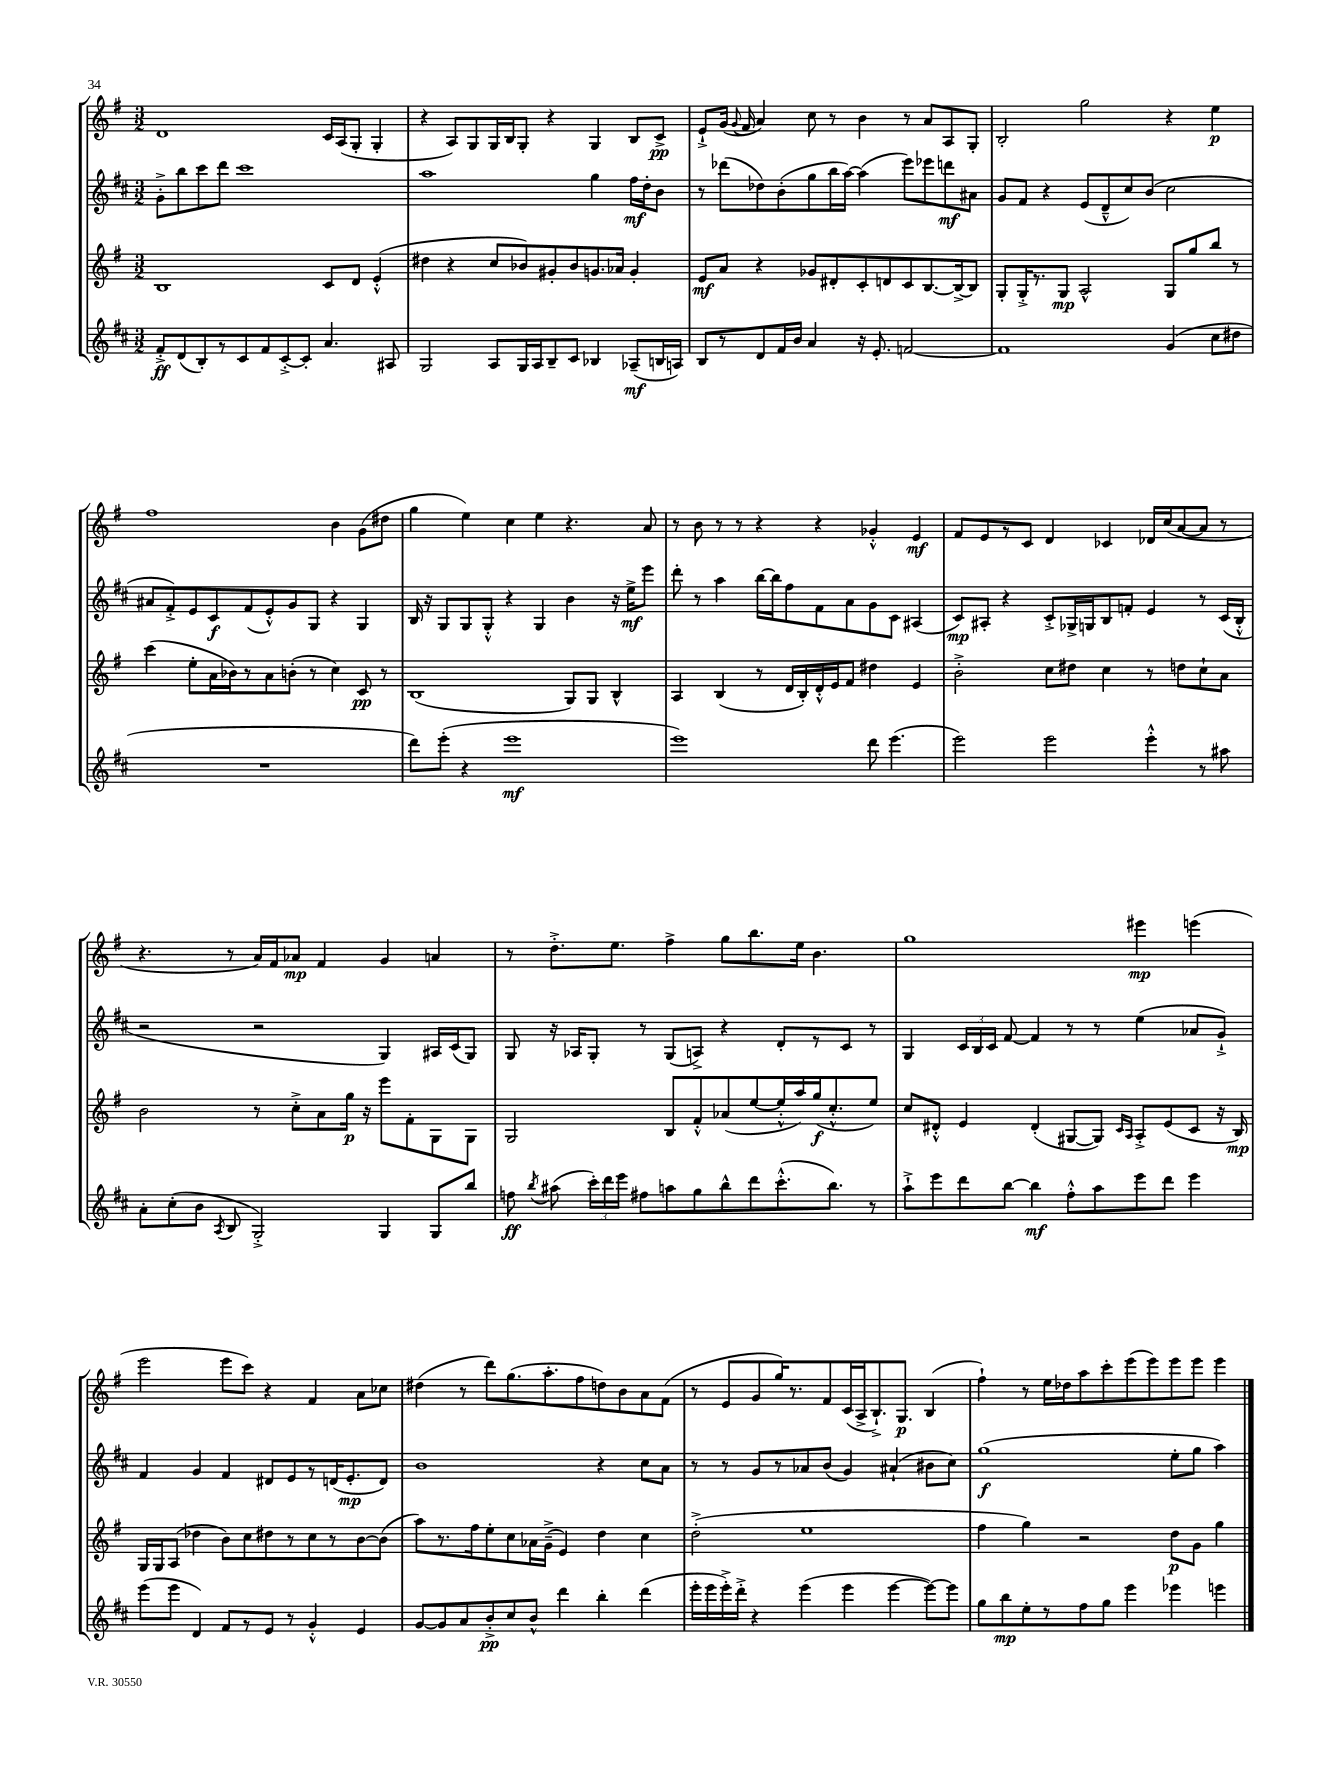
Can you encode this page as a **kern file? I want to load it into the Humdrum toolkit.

**kern	**kern	**kern	**kern
*staff4	*staff3	*staff2	*staff1
*clefG2	*clefG2	*clefG2	*clefG2
*k[f#c#]	*k[f#]	*k[f#c#]	*k[f#]
*M3/2	*M3/2	*M3/2	*M3/2
8f#'^	1B	8g'^	1d
(8d	.	8bb	.
8B')	.	8ccc#	.
8r	.	8ddd	.
8c#	.	1ccc#	.
8f#	.	.	.
[8c#'^	.	.	.
8c#']	.	.	.
4.a	8c	.	16c
.	.	.	(16A
.	8d	.	8G'
.	(4e'^^	.	4G'
8A#	.	.	.
=	=	=	=
2G	4dd#	1aa	4r
.	4r	.	8A)
.	.	.	8G
8A	8cc	.	16G
.	.	.	16B
16G	8b-)	.	8G'
16A	.	.	.
8B~	8g#'	.	4r
8c#	8b-	.	.
4B-	8.g	4gg	4G
.	16a-	.	.
(8A-~	4g'	16ff#	8B
.	.	16dd'	.
16B	.	8b	8c^
16A)	.	.	.
=	=	=	=
8B	8e	8r	8e`^
8r	8a	(8ddd-	(16g
.	.	.	8qqg
.	.	.	16f#
8d	4r	8dd-)	4a)
16f#	.	(8b'	.
16b	.	.	.
4a	8g-	8gg	8cc
.	8d#'	16bb	8r
.	.	[16aa)	.
16r	8c'	(4aa]	4b
8.e'	.	.	.
.	8d	.	.
[2f	8c	8eee)	8r
.	[8.B	8eee-	8a
.	.	8ddd	8A
.	16B^_	.	.
.	8B]	8a#	8G'
=	=	=	=
1f]	8G'	8g	2B'
.	16G'^	8f#	.
.	8.r	.	.
.	.	4r	.
.	8G	.	.
.	2A^^	(8e	2gg
.	.	8d~^^	.
.	.	8cc#)	.
.	.	(8b	.
(4g	8G	2cc#	4r
.	8gg	.	.
8cc#	8bb	.	4ee
8dd#	8r	.	.
=	=	=	=
1.r	(4ccc	8a#	1ff#
.	.	8f#'^)	.
.	8ee'	8e	.
.	16a	8c#	.
.	16b-)	.	.
.	8r	(8f#	.
.	8a	8e'^^)	.
.	(8b'	8g	.
.	8r	8G	.
.	4cc)	4r	4b
.	8c	4G	(8g
.	8r	.	8dd#
=	=	=	=
8ddd)	(1B	16B	4gg
.	.	16r	.
(8eee'	.	8G	.
4r	.	8G	4ee)
.	.	8G'^^	.
1eee	.	4r	4cc
.	.	4G	4ee
.	8G)	4b	4.r
.	8G	.	.
.	4B^^	16r	.
.	.	16ee^	.
.	.	8eee	8a
=	=	=	=
1eee)	4A	8ddd'	8r
.	.	8r	8b
.	(4B	4aa	8r
.	.	.	8r
.	8r	[16bb	4r
.	.	16bb]	.
.	16d	8ff#	.
.	16B')	.	.
.	16d'^^	8f#	4r
.	16e	.	.
.	8f#	8a	.
8ddd	4dd#	8g	4g-'^^
(4.eee	.	8c#	.
.	4e	(4A#	4e
=	=	=	=
2eee)	2b'^	8c#)	8f#
.	.	8A#'	8e
.	.	4r	8r
.	.	.	8c
2eee	8cc	8c#'^	4d
.	8dd#	16G-^	.
.	.	16G	.
.	4cc	8B	4c-
.	.	8f'	.
4eee'^^	8r	4e	16d-
.	.	.	(16cc
.	8dd	.	[8a
8r	8cc`	8r	8a]
8aa#	8a	(16c#	8r
.	.	16B'^^	.
=	=	=	=
8a'	2b	2r	4.r
(8cc#'	.	.	.
8b	.	.	.
8qA	.	.	.
8B	.	.	8r
2G'^)	8r	2r	16a)
.	.	.	16f#
.	8cc'^	.	8a-
.	8a	.	4f#
.	16gg	.	.
.	16r	.	.
4G	8eee	4G)	4g
.	8f#'	.	.
8G	8G	16A#	4a
.	.	(16c#	.
8bb	8G	8G)	.
=	=	=	=
8ff	2G	8G	8r
8qbb	.	.	.
(8aa#	.	16r	8.dd'^
.	.	16A-	.
24ccc#')	.	8G'	.
24ddd	.	.	.
.	.	.	8.ee
24eee	.	.	.
8ff#	.	8r	.
8aa	8B	(8G	4ff#^
8gg	8f#'^^	8A^)	.
8bb^^	(8a-	4r	8gg
8ddd	[8ee	.	8.bb
(8.ccc#'^^	16ee'^^]	8d'	.
.	16aa)	.	16ee
.	(16gg	8r	4.b
8.bb)	8.cc'^^	.	.
.	.	8c#	.
8r	8ee)	8r	.
=	=	=	=
8aa`^	8cc	4G	1gg
8eee	8d#'^^	.	.
8ddd	4e	24c#	.
.	.	24B	.
.	.	24c#	.
[8bb	.	[8f#	.
4bb]	(4d#'	4f#]	.
8ff#'^^	[8G#	8r	.
8aa	8G#])	8r	.
.	16qqc	.	.
.	16qqA	.	.
8eee	8A'^	(4ee	4eee#
8ddd	(8e	.	.
4eee	8c	8a-	(4eee
.	16r	8g`^)	.
.	16B)	.	.
=	=	=	=
(8eee	16G	4f#	2eee
.	16G	.	.
8eee	(8A	.	.
4d)	4dd-	4g	.
8f#	8b)	4f#	8eee
8r	8cc	.	8ccc)
8e	8dd#	8d#	4r
8r	8r	8e	.
4g'^^	8cc	8r	4f#
.	8r	(16d	.
.	.	8.e'	.
4e	[8b	.	8a
.	(8b]	8d)	8cc-
=	=	=	=
[8g	8aa)	1b	(4dd#
8g]	8.r	.	.
8a	.	.	8r
.	16ff#	.	.
8b'^	8ee'	.	8ddd)
8cc#	8cc	.	(8.gg
8b^^	16a-	.	.
.	(16g~^	.	8.aa'
4ddd	4e)	.	.
.	.	.	8ff#
4bb'	4dd	4r	8dd)
.	.	.	8b
(4ddd	4cc	8cc#	8a
.	.	8a	(8f#
=	=	=	=
16eee'	(2dd'^	8r	8r
16eee	.	.	.
16eee'^)	.	8r	8e
16ddd'^	.	.	.
4r	.	8g	8g
.	.	8r	16gg)
.	.	.	8.r
(4eee	1ee	8a-	.
.	.	(8b	8f#
4eee	.	4g)	(16c
.	.	.	16A^
.	.	.	8.B`^)
[4eee	.	(4a#`	.
.	.	.	8.G
8eee_)	.	8b#	(4B
8eee]	.	8cc#)	.
=	=	=	=
8gg	4ff#	(1gg	4ff#`)
8bb	.	.	.
8ee'	4gg)	.	8r
8r	.	.	16ee
.	.	.	16dd-
8ff#	2r	.	8aa
8gg	.	.	8ccc'
4eee	.	.	(8eee
.	.	.	8eee)
4eee-	8dd	8ee'	8eee
.	8g	8gg	8eee
4eee	4gg	4aa)	4eee
==	==	==	==
*-	*-	*-	*-
